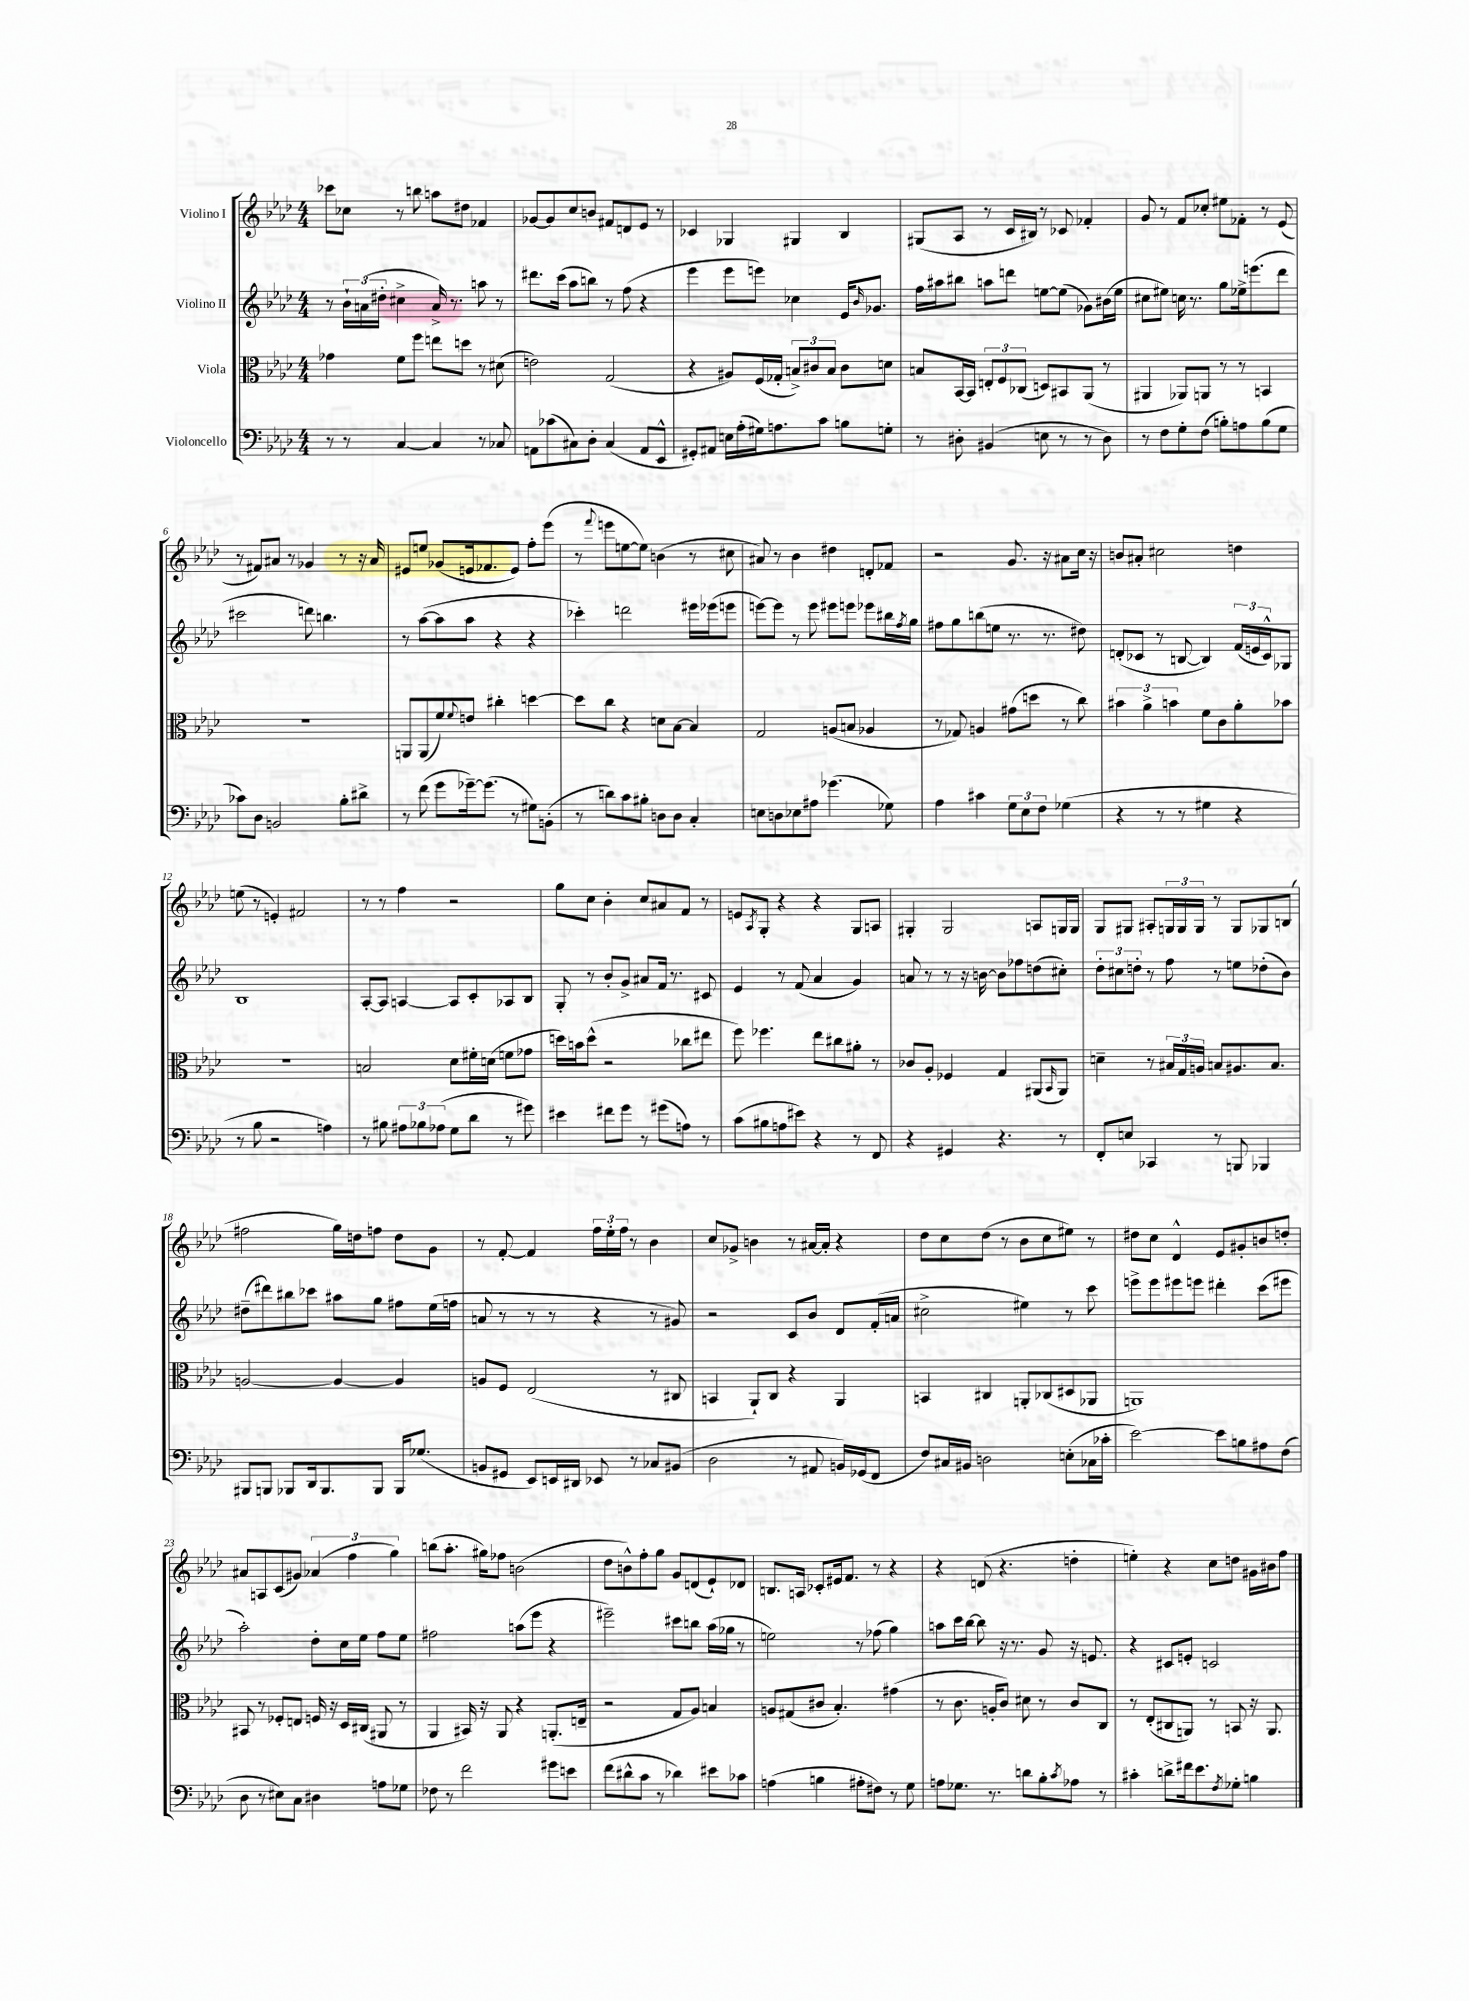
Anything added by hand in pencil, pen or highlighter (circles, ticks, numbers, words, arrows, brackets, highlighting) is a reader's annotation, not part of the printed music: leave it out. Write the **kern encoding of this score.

**kern	**kern	**kern	**kern
*part4	*part3	*part2	*part1
*staff4	*staff3	*staff2	*staff1
*I"Violoncello	*I"Viola	*I"Violino II	*I"Violino I
*clefF4	*clefC3	*clefG2	*clefG2
*k[b-e-a-d-]	*k[b-e-a-d-]	*k[b-e-a-d-]	*k[b-e-a-d-]
*M4/4	*M4/4	*M4/4	*M4/4
=1	=1	=1	=1
8r	4g-X\	8r	8ccc-X\L
8r	.	24b-`\LL	8cc-X\J
.	.	(24an\	.
.	.	24dd#X'\JJ	.
[4C/	8f\L	4cc#X^\	8r
.	8ff\J	.	8bbn\
4C/]	8een\L	16a^/)	8aan\L
.	.	8.r	.
.	8ddn\J	.	8dd#X\J
8r	8r	8aan\	4f-X/
8C-X/	(8d#X\	8r	.
=2	=2	=2	=2
8AAn\L	2en\)	8.ddd#X\L	[8g-X/L
(8c-X\	.	.	8g-/]
.	.	(16ccc\Jk	.
8C#X\)	.	8aa-\L	8cc/
8D-'\J	.	8bbn\J)	8bn/J
(4C#/	(2G/	8r	8f#X/L
.	.	(8ff\	8dn/
8AA/L	.	4r	8e-/J
8EE-^^/J	.	.	8r
=3	=3	=3	=3
8GG#X'/L)	4r	4eee-\	4c-X/
8AA#X/J	.	.	.
16En\LL	8A#X/L)	8eee-\L	4G-X/
(16A-'\	.	.	.
16G#X\J)	(16F/L	8eeen\J)	.
8.An\	16G-X'/JJ	.	.
.	12Bn^/L)	4cc-X\	4G#X/
.	12c#X/	.	.
8c\J	.	.	.
.	12B/J	.	.
8Bn\L	8c#\L	16e-/KL	4B-/
.	.	16qqb-/	.
.	.	8.g-X/J	.
8Gn'\J	8dn\J	.	.
=4	=4	=4	=4
8r	8Bn/L	16ff\LL	(8G#X/L
.	.	16aa#X\J	.
8D#X'\	[16BB-/L	8bb#X\J	8A-/J
.	16BB-/JJ]	.	.
(4BB#X/	12En'/L	8aan\L	8r
.	12F/	.	.
.	.	8dddn\J	16c/LL
.	(12C-X/J	.	.
.	.	.	16B#X/JJ)
8En\	8Dn/L)	[8een\L	8r
8r	8BB#X/	(8ee\J]	8c-X/
8r	(8AA-/J	8g-X\L)	4f-X'/
8D#\)	8r	(16b#X\L	.
.	.	16ee\JJ	.
=5	=5	=5	=5
8r	4AA#X/	8cc#X\L	8g/
8F\L	.	8ee#X\J)	8r
8G'\	8AA-X/L)	16ccn\	8f/L
.	.	8.r	.
(8F\J	8AAn/J	.	8cc-X'/J
8Bn'\L)	8r	8gg\L	8ee#X\L
8An\	8r	16ee-X^\k	8f-X'\J
.	.	(8.eeen\	.
(8B\	4BBn/	.	8r
8G\J	.	8ddd-\J	(8e-/
!!LO:LB:g=z
=6	=6	=6	=6
8c-X\L)	1r	2ccc#X\	8r
8D-\J	.	.	8f#X/L)
2BBn/	.	.	8a#X/J
.	.	.	8r
.	.	8dddn\)	4g-X/
.	.	4.bbn\	.
8B-'\L	.	.	8r
8d#X^\J	.	.	16r
.	.	.	16a#/
=7	=7	=7	=7
8r	8AAn/L	8r	8e#X/L
(8f\	(8AA/	([8aa-\L	8een/J
8g\L	8f/)	8aa-\]	(8g-X/L
.	8qqf/	.	.
[16g-X~\k)	8en/J	8aa-\J	16en/k
(8.g-\J]	.	.	8.f-X/
.	4cc#X'\	4r	.
8r	.	.	8e/J)
8G#X\L)	[4ddn\	4r	8ff'\L
(8BBn'\J	.	.	(8eee-\J
=8	=8	=8	=8
8r	8dd\L]	4ccc-X'\)	8r
.	.	.	8qqfff/
8dn\L)	8cc\J	.	8eeen\L
8c\	4r	2dddn\	[8een\
8B#X'\J	.	.	8ee\J])
8Dn\L	8dn\L	.	(4bn\
8D\J	[8B-\J	.	.
4C'/	4B-/]	16eee#X\LL	8r
.	.	(16eee-X\J	.
.	.	8eeen\J	8cc#X\
=9	=9	=9	=9
8En\L	2G/	[8eeen\L)	8a#X/)
8Dn\	.	8eee\J]	8r
8E-X\	.	8r	4b-\
8A#X\J	.	8eee\	.
(4.g-X\	(8An/L	8eee#X\L	4dd#X\
.	8Bn/J	8eeen\J	.
.	4A-X/	8eee-X\L	8dn'/L
8G-X\)	.	16bb#X\L	8f-X/J
.	.	8qff/	.
.	.	16gg\JJ	.
=10	=10	=10	=10
4A-\	8r	8ff#X\L	2r
.	8G-X/)	8gg\	.
4c#X\	4An/	(8bbn\	.
.	.	8een\J	.
12G\L	(8g#X\L	8.r	8.g/
12E-\	.	.	.
.	8ddn\J	.	.
12F\J	.	.	.
.	.	8.r	16r
(4G-X\	8r	.	8a#X\L
.	8cc\)	8dd#X\)	16cc\Jk
.	.	.	16r
=11	=11	=11	=11
4r	6b#X\	(8dn'/L	8bn/L
.	.	8c-X/J	8a#X'/J
.	6a-^\	.	.
8r	.	8r	2cc#X\
.	6bn\	.	.
8r	.	[8Bn/	.
4G#X\	8f\L	4B/])	.
.	8c\	.	.
4r	8a-'\	(24f/LL	4ddn\
.	.	24en/	.
.	.	24c-^^/J)	.
.	8b-X\J	8G-X/J	.
!!LO:LB:g=z
=12	=12	=12	=12
8r	1r	1B-	(8een\
8B-\	.	.	8r
2r	.	.	4en'/)
.	.	.	2f#X/
4An\)	.	.	.
=13	=13	=13	=13
8r	2Bn/	[8A-'/L	8r
8B#X\	.	8A-/J]	8r
12A#X\L	.	[4An/	4ff\
12B-X\	.	.	.
(12A-X\J	.	.	.
8G\L	8d-\L	8A/L]	2r
8d-\J	16f#X'\L	8c'/	.
.	(16dn\JJ	.	.
8r	8fn\L	8A-X/	.
8g#X\)	8g-X\J	8B-/J	.
=14	=14	=14	=14
4e#X\	16ddn\LL)	8G'/	8gg\L
.	16bn\J	.	.
.	(8dd^^\J	8r	8cc\J
8f#X\L	2r	8b-'/L	4b-'\
8g\J	.	8g^/J	.
8r	.	8a#X/L	8cc/L
(8g#X\L	.	16f/Jk	8a#X/
.	.	8.r	.
8An\J)	8cc-X\L	.	8f/J
8r	8ee#X\J	8c#X/	8r
=15	=15	=15	=15
(8c\L	8ff\)	4e-/	8en/L
.	.	.	8qA-/
8B#X\	4.ff-X\	.	8G'/J
8An\	.	8r	4r
8e#X\J)	.	(8f/	.
4r	8ee-\L	4a-/	4r
.	8cc#X\	.	.
8r	8a#X'\J	4g/)	8G/L
8FF/	8r	.	8An/J
=16	=16	=16	=16
4r	8c-X/L	8an/	4G#X'/
.	8A-'/J	8r	.
4GG#X/	4F-X/	8r	2G#/
.	.	16r	.
.	.	[16bn\	.
4.r	4G/	8b\L]	.
.	.	8ff-X\	.
.	(8AA#X/L	(8ddn\	8An/L
.	16qqBB-/	.	.
8r	8AA#/J)	8cc#X'\J)	16Gn/L
.	.	.	16G/JJ
=17	=17	=17	=17
8FF'/L	4dn~\	12dd-'\L	8G/L
.	.	12cc#X\	.
8En/J	.	.	8G#X/J
.	.	12ddn'\J	.
4CC-X/	8r	8r	8A#X'/L
.	24B#X/LL	8ff\	24Gn/L
.	24G/	.	24G/
.	24An/JJ	.	24G/JJ
8r	8Bn/L	8r	8r
8BBBn/	8.A#X/	8een\L	8G/L
4BBB-X/	.	(8dd-X'\	8G-X/
.	8.B/J	.	.
.	.	8b-\J)	(8Bn/J
!!LO:LB:g=z
=18	=18	=18	=18
8BBB#X/L	[2An/	(8dd#X~\L	2ff#X\
8BBBn/J	.	8ddd#X\)	.
8BBB-X/L	.	8bb#X\	.
16DD-/k	.	8ccc-X\J	.
8.BBB-/	.	.	.
.	4A/_	8aa#X\L	16gg\LL)
.	.	.	16ddn\J
8BBB-/J	.	8gg\J	8ffn\J
16BBB-/KL	4A/]	8ff#X\L	8dd\L
(8.G-X/J	.	.	.
.	.	(16ee-\L	8g\J
.	.	16ffn\JJ	.
=19	=19	=19	=19
8BBn/L	8An/L	8an/	8r
8GG#X/J	8F/J	8r	[8f'/
8EE-/L)	(2E-/	8r	4f/]
16EEn/L	.	8r	.
16DD#X/JJ	.	.	.
8EE-X/	.	4r	24ff\LL
.	.	.	24ee-'\
.	.	.	24ff\JJ
8r	.	.	8r
8C-X/L	8r	8r	4b-\
(8BB#X/J	8C#X/	8g#X/)	.
=20	=20	=20	=20
2D-\	4BBn/	2r	8cc/L
.	.	.	8g-X^/J
.	8AA-`/L)	.	4bn\
.	8C/J	.	.
8r	4r	8c/L	8r
8AA#X/	.	8b-/J	[16a#X/LL
.	.	.	16a#'/JJ]
16BBn/LL)	4AA-/	8d-/L	4r
(16GG-X/J	.	.	.
8FF/J	.	(16f'/L	.
.	.	16an/JJ	.
=21	=21	=21	=21
8F/L)	4BBn/	2cc#X^\	8dd-\L
16C#X/L	.	.	8cc\
16BB#X/JJ	.	.	.
2Dn\	4C#X/	.	(8dd-\J
.	.	.	8r
.	8AAn'/L	4ee#X\)	8b-\L
.	(8C-X/	.	8cc\
(8En'\L	8D#X/	8r	8ee#X\J)
16C-X\L	8AA-X/J	8ccc\	8r
16c-X'\JJ	.	.	.
=22	=22	=22	=22
[2e-\)	1AAn)	8eeen^\L	8dd#X\L
.	.	8eee\	8cc\J
.	.	8eee#X\	4d-^^/
.	.	8eeen\J	.
8e-\L]	.	4ddd#X'\	8e-/L
8Bn\	.	.	8g#X'/
8A#X\	.	(8ccc\L	8bn/
(8F\J	.	8eee#X\J	8ddn'/J
!!LO:LB:g=z
=23	=23	=23	=23
8D-\	8BB#X/	2aa-'\)	8a#X/L
8r	8r	.	8An/
8E#X\L)	8F-X'/L	.	(8c/
8C\J	8En/J	.	8g#X/J)
4D#X\	16Fn/	8dd-'\L	(6a-X/
.	16r	.	.
.	16D-/LL	16cc\L	.
.	.	.	6ff\
.	(16C#X/JJ	16ee-\JJ	.
8An\L	8AA#X/	8ff\L	.
.	.	.	6gg\)
8G-X\J	8r	8ee-\J	.
=24	=24	=24	=24
8F-X\	4AA-/	2ff#X\	(8bbn\L
8r	.	.	8.aa-'\J
2f\	16BB#X/)	.	.
.	16r	.	16gg#X\KL)
.	8AA-/	.	8ff-X\J
.	4r	(8aan\L	(2bn\
.	.	8eee-\J	.
8g#X\L	(8.AAn'/L	4r	.
8en\J	.	.	.
.	16En~/Jk	.	.
=25	=25	=25	=25
(8f\L	2r	2eee#X~\)	8dd-\L
8d#X^^\	.	.	8bn^^\)
8c\J	.	.	8ff'\
8r	.	.	8gg\J
4d-X\)	8G/L	8ccc#X\L	8g/L
.	8A-/J)	8bbn\J	(8dn/
8e#X\L	4Bn/	(16aa-\LL	8e-`/)
.	.	16gg-X\JJ	.
8c-X\J	.	8r	8d-X/J
=26	=26	=26	=26
(4An\	8An/L	2een\)	8.Bn/L
.	(8G#X/	.	.
.	.	.	16An/Jk
4Bn\	8c#X/J	.	8c-X'/L
.	4.B-'/)	.	16e#X/k
.	.	.	8.f/J
8A#X'\L	.	8r	.
8F#X\J)	.	(8ff-X\	8r
8r	(4g#X\	4gg\)	4r
8G\	.	.	.
=27	=27	=27	=27
8An\L	8r	8aan\L	4r
8.G-X\J	8.c\	16ccc\L	.
.	.	[16bb-\JJ	.
.	.	8bb-\]	(8dn/
8.r	16An'/KL	.	.
.	8c/J)	16r	4.r
.	.	8.r	.
8dn\L	8d#X\	.	.
8B-'\	8r	8g/	.
8qc/	.	.	.
8A-X\J	8c/L	16r	4ddn'\
.	.	8.en/	.
8r	8C/J	.	.
=28	=28	=28	=28
4c#X'\	8r	4r	4een'\)
.	(8E-'/L	.	.
8dn^\L	8C#X/	8c#X/L	4r
16f#X\k	8AAn/J)	8en'/J	.
8.e-\	.	.	.
.	8r	2cn/	8cc\L
8qF/	.	.	.
8G-X'\J	8BBn/	.	8ddn\J
4Bn\	16r	.	16g#X\LL
.	8.AA/	.	16b#X\J
.	.	.	8ff\J
==	==	==	==
*-	*-	*-	*-
